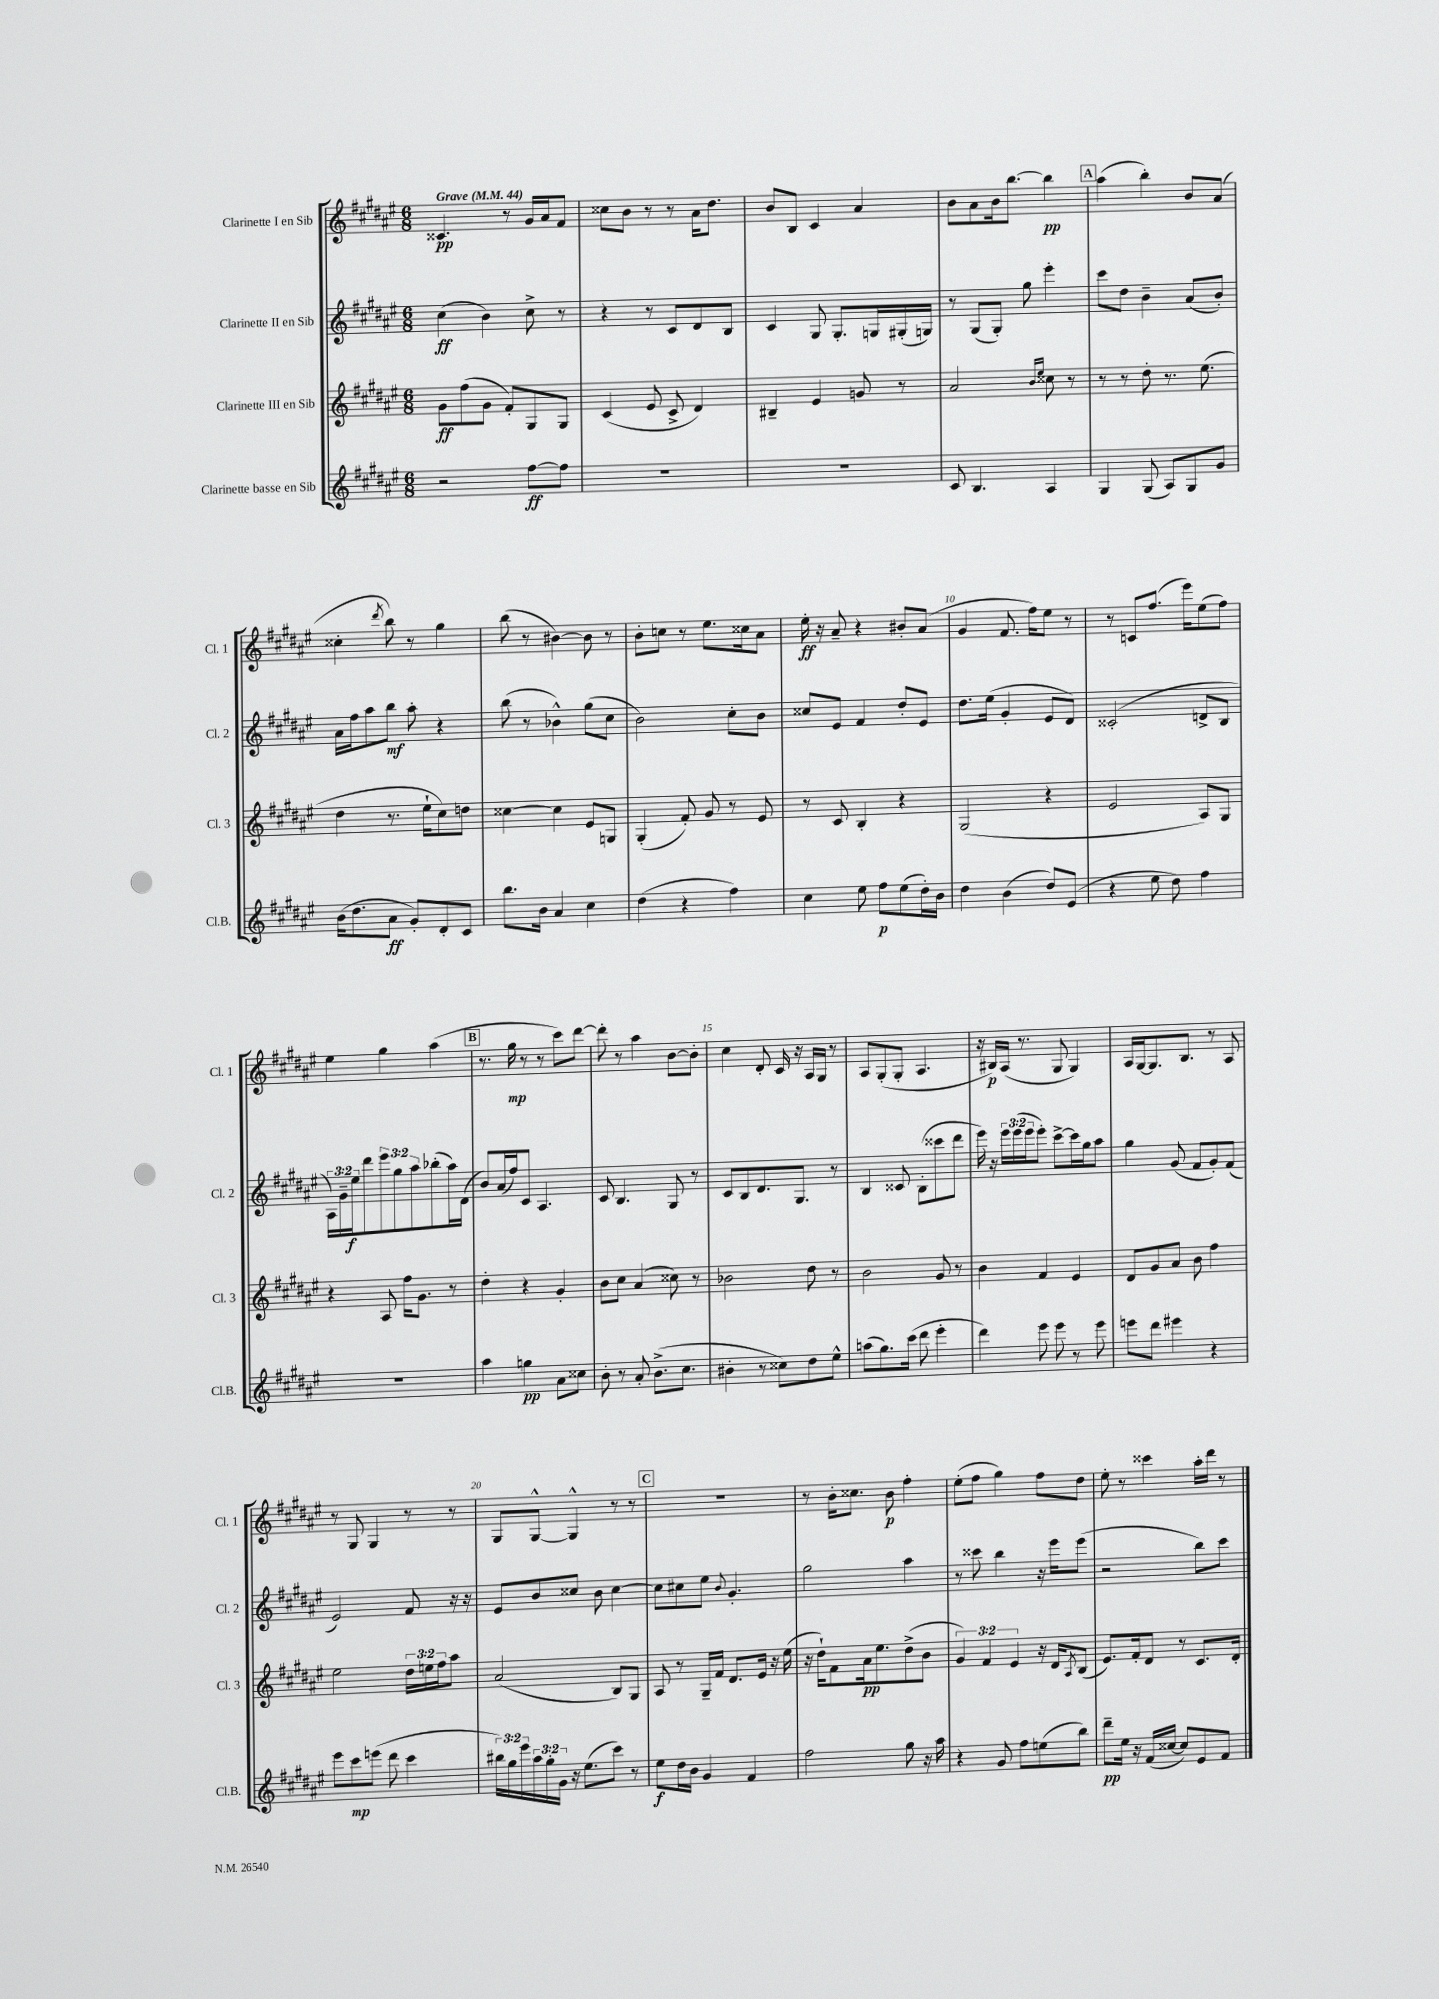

**kern	**dynam	**kern	**dynam	**kern	**dynam	**kern	**dynam
*part4	*part4	*part3	*part3	*part2	*part2	*part1	*part1
*staff4	*staff4	*staff3	*staff3	*staff2	*staff2	*staff1	*staff1
*I"Clarinette basse en Sib	*	*I"Clarinette III en Sib	*	*I"Clarinette II en Sib	*	*I"Clarinette I en Sib	*
*I'Cl.B.	*	*I'Cl. 3	*	*I'Cl. 2	*	*I'Cl. 1	*
*clefG2	*	*clefG2	*	*clefG2	*	*clefG2	*
*k[f#c#g#d#a#e#]	*	*k[f#c#g#d#a#e#]	*	*k[f#c#g#d#a#e#]	*	*k[f#c#g#d#a#e#]	*
*M6/8	*	*M6/8	*	*M6/8	*	*M6/8	*
*MM44	*	*MM44	*	*MM44	*	*MM44	*
=1	=1	=1	=1	=1	=1	=1	=1
!	!	!	!	!	!	!LO:TX:a:B:t=Grave	!
2r	.	8g#\L	ff	(4cc#\	ff	4.c##X/	pp
.	.	(8ff#\	.	.	.	.	.
.	.	8g#\J	.	4b\)	.	.	.
.	.	8f#'/L)	.	.	.	8r	.
[8ff#\L	ff	8G#/	.	8cc#^\	.	16g#/LL	.
.	.	.	.	.	.	16a#/J	.
8ff#\J]	.	8G#/J	.	8r	.	8f#/J	.
=2	=2	=2	=2	=2	=2	=2	=2
2.r	.	(4c#/	.	4r	.	8cc##X\L	.
.	.	.	.	.	.	8b\J	.
.	.	8e#/	.	8r	.	8r	.
.	.	8c#^/	.	8c#/L	.	8r	.
.	.	4d#/)	.	8d#/	.	16a#\KL	.
.	.	.	.	.	.	8.dd#\J	.
.	.	.	.	8B/J	.	.	.
=3	=3	=3	=3	=3	=3	=3	=3
2.r	.	4B#X~/	.	4c#/	.	8b/L	.
.	.	.	.	.	.	8B/J	.
.	.	4e#/	.	8G#/	.	4c#/	.
.	.	.	.	8.G#'/L	.	.	.
.	.	8gn/	.	.	.	4a#/	.
.	.	.	.	16Gn/L	.	.	.
.	.	8r	.	(16G#X'/	.	.	.
.	.	.	.	16Gn/JJ)	.	.	.
=4	=4	=4	=4	=4	=4	=4	=4
8c#/	.	2a#/	.	8r	.	8b\L	.
4.B/	.	.	.	(8G#/L	.	8a#\	.
.	.	.	.	8G#'/J)	.	16b\k	.
.	.	.	.	.	.	[8.bb\J	.
.	.	.	.	8gg#\	.	.	.
.	.	16qqb/LL	.	.	.	.	.
.	.	16qqee#/JJ	.	.	.	.	.
4A#/	.	8cc##X\	.	4eee#'\	.	4bb\]	pp
.	.	8r	.	.	.	.	.
!!LO:REH:place=s1:t=A
=5	=5	=5	=5	=5	=5	=5	=5
4G#/	.	8r	.	8ccc#\L	.	(4aa#\	.
.	.	8r	.	8dd#\J	.	.	.
(8G#/	.	8dd#'\	.	4b~\	.	4bb'\)	.
8A#/L)	.	8.r	.	.	.	.	.
8G#/	.	.	.	(8a#/L	.	8b/L	.
.	.	(8.ee#\	.	.	.	.	.
8g#/J	.	.	.	8b'/J)	.	(8a#/J	.
!!LO:LB:g=z
=6	=6	=6	=6	=6	=6	=6	=6
(16b\KL	.	4dd#\	.	16a#\LL	.	4cc##X'\	.
8.dd#\	.	.	.	16ff#\J	.	.	.
.	.	.	.	8aa#\	.	.	.
.	.	.	.	.	.	8qddd#/	.
8a#\J	ff	8.r	.	8bb\J	mf	8bb\)	.
8g#'/L)	.	.	.	8aa#'\	.	8r	.
.	.	16ee#`\KL	.	.	.	.	.
8d#'/	.	8cc#\)	.	4r	.	4gg#\	.
8c#/J	.	8ddn\J	.	.	.	.	.
=7	=7	=7	=7	=7	=7	=7	=7
8.bb\L	.	[4cc##X\	.	(8bb\	.	(8bb\	.
.	.	.	.	8r	.	8r	.
16b\Jk	.	.	.	.	.	.	.
4a#/	.	4cc##\]	.	4b-X^^\)	.	[4b#X\)	.
4cc#\	.	8e#/L	.	(8gg#\L	.	8b#\]	.
.	.	8Gn/J	.	8cc#\J	.	8r	.
=8	=8	=8	=8	=8	=8	=8	=8
(4dd#\	.	(4G#'/	.	2b\)	.	8b'\L	.
.	.	.	.	.	.	8ccn\J	.
4r	.	8f#'/)	.	.	.	8r	.
.	.	8g#/	.	.	.	8.ee#\L	.
4ff#\)	.	8r	.	8cc#'\L	.	.	.
.	.	.	.	.	.	16cc##X\k	.
.	.	8e#/	.	8b\J	.	8a#\J	.
=9	=9	=9	=9	=9	=9	=9	=9
4cc#\	.	8r	.	8cc##X/L	.	16ee#'\	ff
.	.	.	.	.	.	16r	.
.	.	8c#/	.	8e#/J	.	8a#~/	.
8ee#\	.	4B'/	.	4f#/	.	4r	.
8ff#\L	p	.	.	.	.	.	.
(8ee#\	.	4r	.	8dd#'/L	.	8b#X'/L	.
16dd#'\L)	.	.	.	8e#/J	.	(8a#/J	.
16b\JJ	.	.	.	.	.	.	.
=10	=10	=10	=10	=10	=10	=10	=10
4dd#\	.	(2G#/	.	8.dd#\L	.	4g#/	.
.	.	.	.	(16ee#\Jk	.	.	.
(4b\	.	.	.	4g#'/	.	8.f#/	.
.	.	.	.	.	.	16ff#\KL)	.
8dd#/L)	.	4r	.	8e#/L	.	8ee#\J	.
(8e#/J	.	.	.	8d#/J)	.	8r	.
=11	=11	=11	=11	=11	=11	=11	=11
4r	.	2e#/	.	(2c##X'/	.	8r	.
.	.	.	.	.	.	8cn/L	.
8ee#\	.	.	.	.	.	(8.ff#/J	.
8dd#\)	.	.	.	.	.	.	.
.	.	.	.	.	.	16eee#\KL)	.
4ff#\	.	8A#/L)	.	8dn^/L	.	(8ee#\	.
.	.	8G#/J	.	8B/J	.	8ff#\J)	.
!!LO:LB:g=z
=12	=12	=12	=12	=12	=12	=12	=12
2.r	.	4r	.	24A#\LL)	.	4ee#\	.
.	.	.	.	24g#~\	.	.	.
.	.	.	.	24ee#\J	f	.	.
.	.	.	.	8ddd#\	.	.	.
.	.	8A#/	.	12eee#\	.	4gg#\	.
.	.	.	.	12gg#\	.	.	.
.	.	16ff#\KL	.	.	.	.	.
.	.	.	.	12aa#\	.	.	.
.	.	8.g#\J	.	.	.	.	.
.	.	.	.	(8bb-X'\	.	(4aa#\	.
.	.	8r	.	16aa#\L)	.	.	.
.	.	.	.	(16d#\JJ	.	.	.
!!LO:REH:place=s1:t=B
=13	=13	=13	=13	=13	=13	=13	=13
4aa#\	.	4dd#'\	.	8b/L)	.	8.r	.
.	.	.	.	(16a#/L	.	.	.
.	.	.	.	16ff#/J)	.	16gg#\	mp
4ggn\	pp	4r	.	8c#/J	.	8r	.
.	.	.	.	4.A#/	.	8r	.
8a#\L	.	4g#'/	.	.	.	8ccc#\L)	.
8cc##X\J	.	.	.	.	.	[8ddd#\J	.
=14	=14	=14	=14	=14	=14	=14	=14
8b'\	.	8b\L	.	8c#/	.	8ddd#'\]	.
8r	.	8cc#\J	.	4.B/	.	8r	.
8a#'/	.	(4a#/	.	.	.	4aa#\	.
(8.b^\L	.	.	.	.	.	.	.
.	.	8cc##X\)	.	8G#/	.	[8b\L	.
8.cc#\J	.	.	.	.	.	.	.
.	.	8r	.	8r	.	8b'\J]	.
=15	=15	=15	=15	=15	=15	=15	=15
4b#X'\	.	2b-X\	.	8c#/L	.	4cc#\	.
.	.	.	.	8B/	.	.	.
8r	.	.	.	8.d#/	.	8d#'/	.
8cc##X\L)	.	.	.	.	.	16c#/	.
.	.	.	.	8.G#/J	.	16r	.
8dd#\	.	8dd#\	.	.	.	16A#/LL	.
.	.	.	.	.	.	16G#/JJ	.
8ee#^^\J	.	8r	.	8r	.	8r	.
=16	=16	=16	=16	=16	=16	=16	=16
(8aan\L	.	2b\	.	4B/	.	8A#/L	.
8.gg#\)	.	.	.	.	.	(8G#'/	.
.	.	.	.	8c##X/	.	8G#'/J	.
(16ccc#\Jk	.	.	.	.	.	.	.
8ddd#\	.	.	.	(8B'\L	.	4.A#/	.
4eee#'\	.	8g#/	.	8ccc##X\	.	.	.
.	.	8r	.	8ddd#\J	.	.	.
=17	=17	=17	=17	=17	=17	=17	=17
4ddd#\)	.	4b\	.	16eee#\)	.	16r	.
.	.	.	.	16r	.	16B#X/LL)	p
.	.	.	.	24eee#\LL	.	(16A#/JJ	.
.	.	.	.	(24eee#\	.	.	.
.	.	.	.	.	.	8.r	.
.	.	.	.	24eee#\J	.	.	.
8eee#\	.	4f#/	.	8eee#'\J)	.	.	.
8eee#\	.	.	.	[8ccc#^\L	.	8G#/	.
8r	.	4e#/	.	16ccc#\L]	.	4G#/)	.
.	.	.	.	16gg#\J	.	.	.
8eee#\	.	.	.	8aa#\J	.	.	.
=18	=18	=18	=18	=18	=18	=18	=18
8eeen\L	.	8d#/L	.	4gg#\	.	16A#/LL	.
.	.	.	.	.	.	[16G#/J	.
8ddd#\J	.	8g#/	.	.	.	8.G#/]	.
4eee#X\	.	8a#/J	.	(8g#/	.	.	.
.	.	.	.	.	.	8.B/J	.
.	.	8b\	.	8f#/L	.	.	.
4r	.	4ff#\	.	8g#'/)	.	8r	.
.	.	.	.	(8f#/J	.	8A#/	.
!!LO:LB:g=z
=19	=19	=19	=19	=19	=19	=19	=19
8eee#\L	.	2ee#\	.	2e#/)	.	8r	.
8ccc#\	mp	.	.	.	.	8G#/	.
(8eeen\J	.	.	.	.	.	4G#/	.
8ddd#\	.	.	.	.	.	.	.
4ccc#\	.	24dd#\LL	.	8f#/	.	8r	.
.	.	24een\	.	.	.	.	.
.	.	24ff#\J	.	.	.	.	.
.	.	8aa#\J	.	16r	.	8r	.
.	.	.	.	16r	.	.	.
=20	=20	=20	=20	=20	=20	=20	=20
24bb#X\LL)	.	(2a#/	.	8e#/L	.	8G#/L	.
24gg#\	.	.	.	.	.	.	.
24eee#\	.	.	.	.	.	.	.
24aa#\	.	.	.	8b/	.	[8G#^^/J	.
24gg#'\	.	.	.	.	.	.	.
24g#\JJ	.	.	.	.	.	.	.
16r	.	.	.	8cc##X/J	.	4G#^^/]	.
(8.ee#\L	.	.	.	.	.	.	.
.	.	.	.	8b\	.	.	.
8ccc#\J)	.	8B/L)	.	[4cc##\	.	8r	.
8r	.	8G#/J	.	.	.	8r	.
!!LO:REH:place=s1:t=C
=21	=21	=21	=21	=21	=21	=21	=21
8ee#\L	f	8A#/	.	8cc##\L]	.	2.r	.
16dd#\L	.	8r	.	8cc#X\	.	.	.
16b\JJ	.	.	.	.	.	.	.
4g#/	.	16G#~/LL	.	8ee#\J	.	.	.
.	.	16f#/JJ	.	.	.	.	.
.	.	.	.	8qqb/	.	.	.
.	.	8.d#/L	.	4.g#'/	.	.	.
4f#/	.	.	.	.	.	.	.
.	.	16e#/Jk	.	.	.	.	.
.	.	16r	.	.	.	.	.
.	.	(16ee#\	.	.	.	.	.
=22	=22	=22	=22	=22	=22	=22	=22
2ff#\	.	16r	.	2gg#\	.	8r	.
.	.	16dd#`\KL)	.	.	.	.	.
.	.	8f#\	.	.	.	16b'\KL	.
.	.	.	.	.	.	8.cc##X\J	.
.	.	16a#\k	pp	.	.	.	.
.	.	8.ee#\	.	.	.	.	.
.	.	.	.	.	.	8b\	p
8gg#\	.	(8dd#^\	.	4aa#\	.	4ff#'\	.
16r	.	8b\J	.	.	.	.	.
16aa#\	.	.	.	.	.	.	.
=23	=23	=23	=23	=23	=23	=23	=23
4r	.	6g#/)	.	8r	.	(8ee#'\L	.
.	.	.	.	8ccc##X\	.	8ff#\J	.
.	.	6f#/	.	.	.	.	.
8g#/	.	.	.	4bb\	.	4gg#\)	.
.	.	6e#/	.	.	.	.	.
8ff#\L	.	.	.	.	.	.	.
(8een\	.	16r	.	16r	.	8ff#\L	.
.	.	16d#/KL	.	16eee#\KL	.	.	.
.	.	8qA#/	.	.	.	.	.
8bb\J)	.	(8B/J	.	(8eee#\J	.	8dd#\J	.
=24	=24	=24	=24	=24	=24	=24	=24
8ddd#~\L	pp	8.e#/L)	.	2r	.	8ee#'\	.
16ee#\Jk	.	.	.	.	.	8r	.
16r	.	16f#'/k	.	.	.	.	.
(16f#/LL	.	8d#/J	.	.	.	4ccc##X\	.
[16cc##X/JJ	.	.	.	.	.	.	.
8cc##/L])	.	8r	.	.	.	.	.
8e#/	.	8.c#/L	.	8bb\L)	.	16aa#'\LL	.
.	.	.	.	.	.	16ddd#\JJ	.
8f#/J	.	.	.	8ccc#\J	.	8r	.
.	.	16d#'/Jk	.	.	.	.	.
==	==	==	==	==	==	==	==
*-	*-	*-	*-	*-	*-	*-	*-
